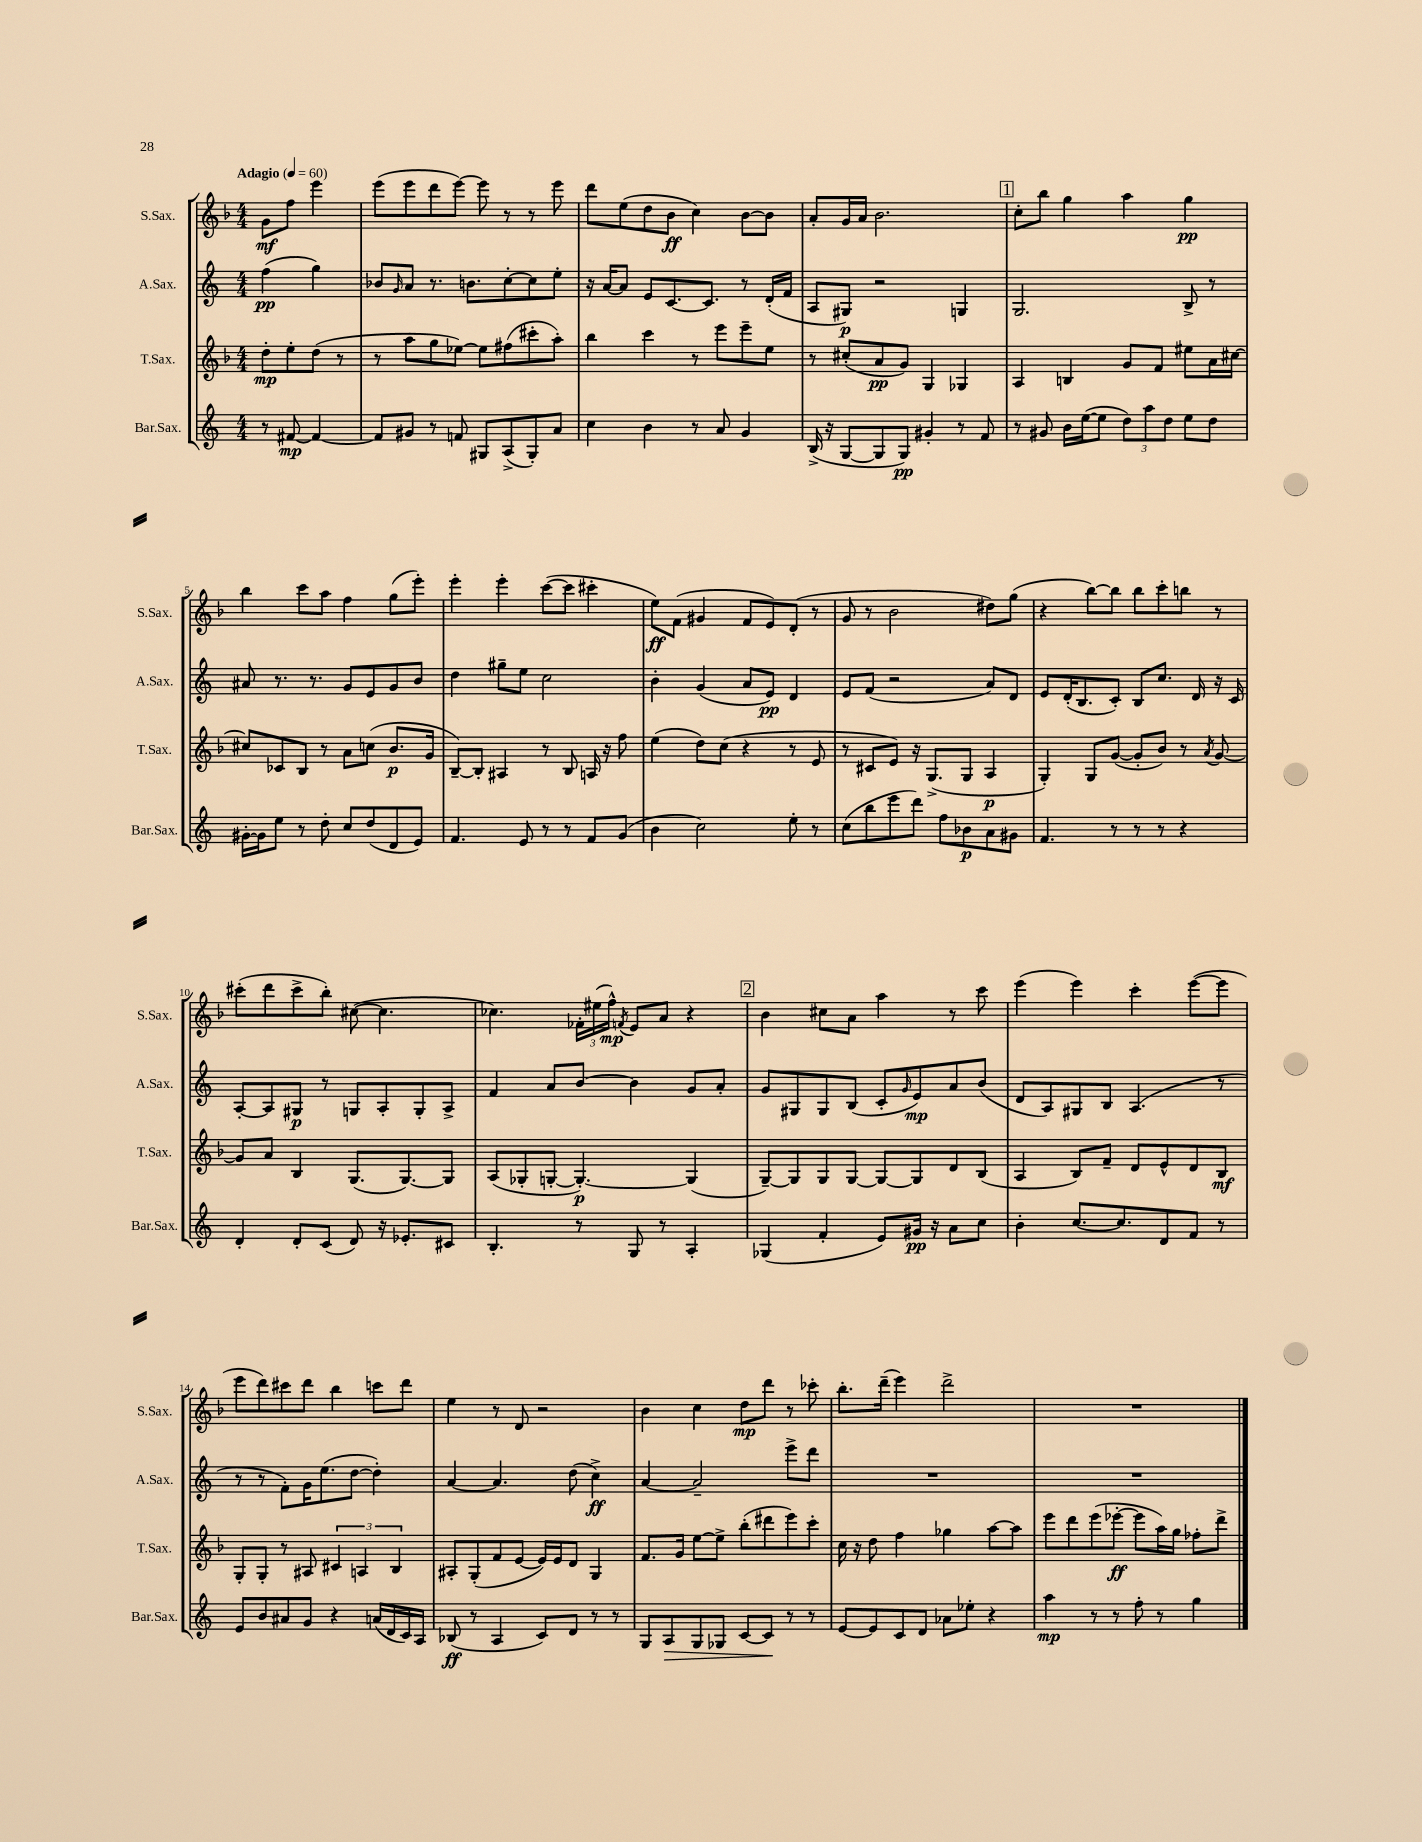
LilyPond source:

<<
\new StaffGroup <<
\new Staff = "s0" \with { instrumentName = "S.Sax." shortInstrumentName = "S.Sax." } {
    \clef treble \key f \major \numericTimeSignature \time 4/4 \partial 2 \tempo "Adagio" 4 = 60
    g'8\mf f''8 e'''4 |
    e'''8( e'''8 d'''8 e'''8~) e'''8 r8 r8 e'''8 |
    d'''8 e''8( d''8 bes'8\ff c''4) bes'8~ bes'8 |
    a'8-. g'16 a'16 bes'2. |
    \mark \markup { \box "1" } c''8-. bes''8 g''4 a''4 g''4\pp |
    bes''4 c'''8 a''8 f''4 g''8( e'''8-.) |
    e'''4-. e'''4-. c'''8~( c'''8 cis'''4-. |
    e''8\ff) f'8( gis'4 f'8 e'8) d'8-.( r8 |
    g'8 r8 bes'2 dis''8) g''8( |
    r4 bes''8~) bes''8 bes''8 c'''8-. b''8 r8 |
    cis'''8-.( d'''8 cis'''8-> bes''8-.) cis''8~( cis''4. |
    ces''4.) \tuplet 3/2 { fes'16-. eis''16( f''16-^\mp) } \acciaccatura { f'8 } e'8 a'8 r4 |
    \mark \markup { \box "2" } bes'4 cis''8 a'8 a''4 r8 c'''8 |
    e'''4( e'''4) c'''4-. e'''8~( e'''8 |
    e'''8 d'''8) cis'''8 d'''8 bes''4 c'''8 d'''8 |
    e''4 r8 d'8 r2 |
    bes'4 c''4 d''8\mp d'''8 r8 ces'''8-. |
    bes''8.-. d'''16--( e'''4) d'''2-> |
    R1 \bar "|." |
}
\new Staff = "s1" \with { instrumentName = "A.Sax." shortInstrumentName = "A.Sax." } {
    \clef treble \key c \major \numericTimeSignature \time 4/4 \partial 2
    f''4\pp( g''4) |
    bes'8 \grace { g'16 } a'8 r8. b'8. c''8~-. c''8 e''8-. |
    r16 a'16~ a'8 e'8 c'8.~ c'8. r8 d'16-.( f'16 |
    a8 gis8\p) r2 g4 |
    \mark \markup { \box "1" } g2. b8-> r8 |
    ais'8 r8. r8. g'8 e'8 g'8 b'8 |
    d''4 gis''8-- e''8 c''2 |
    b'4-. g'4( a'8 e'8\pp) d'4 |
    e'8 f'8( r2 a'8) d'8 |
    e'8 d'16-.( b8. c'8-.) b8 c''8. d'16 r16 c'16 |
    a8~-. a8 gis8\p r8 g8 a8-. g8-. a8-> |
    f'4 a'8 b'8~ b'4 g'8 a'8-. |
    \mark \markup { \box "2" } g'8 gis8 gis8 b8( c'8-. \grace { g'16 } e'8\mp) a'8 b'8( |
    d'8 a8) gis8 b8 a4.( r8 |
    r8 r8 f'8-.) g'16 e''8.( d''8~ d''4-.) |
    a'4~ a'4. d''8( c''4->\ff) |
    a'4~ a'2-- e'''8-> d'''8 |
    R1 |
    R1 \bar "|." |
}
\new Staff = "s2" \with { instrumentName = "T.Sax." shortInstrumentName = "T.Sax." } {
    \clef treble \key f \major \numericTimeSignature \time 4/4 \partial 2
    d''8-.\mp e''8-. d''8( r8 |
    r8 a''8 g''8 ees''8~) ees''8 fis''8( cis'''8-. a''8-.) |
    bes''4 c'''4 r8 e'''8 e'''8-- e''8 |
    r8 cis''8-.( a'8\pp g'8) g4 ges4 |
    \mark \markup { \box "1" } a4 b4 g'8 f'8 eis''8 a'16 cis''16~ |
    cis''8 ces'8 bes8 r8 a'8 c''8( bes'8.\p g'16 |
    bes8~--) bes8-. ais4 r8 bes8 a16 r16 f''8 |
    e''4( d''8) c''8( r4 r8 e'8 |
    r8 cis'8 e'8) r16 g8.->( g8 a4\p |
    g4-.) g8 g'8~( g'8-. bes'8) r8 \acciaccatura { a'8 } g'8~ |
    g'8 a'8 bes4 g8.( g8.~) g8 |
    a8( ges8-. g8~-. g4.~-.\p) g4( |
    \mark \markup { \box "2" } g8~--) g8 g8 g8~ g8~ g8 d'8 bes8( |
    a4 bes8) f'8-- d'8 e'8-^ d'8 bes8\mf |
    g8-. g8-. r8 ais8 \tuplet 3/2 { cis'4 a4 bes4 } |
    ais8-. g8-.( f'8 e'8~ e'16) e'16 d'8 g4 |
    f'8. g'16 e''8~ e''8-> bes''8-.( dis'''8 e'''8) c'''8-. |
    c''16 r16 d''8 f''4 ges''4 a''8~ a''8 |
    e'''8 d'''8 e'''8( ees'''8~-.\ff ees'''8 a''16) g''16 fes''8-. d'''8-> \bar "|." |
}
\new Staff = "s3" \with { instrumentName = "Bar.Sax." shortInstrumentName = "Bar.Sax." } {
    \clef treble \key c \major \numericTimeSignature \time 4/4 \partial 2
    r8 fis'8~\mp fis'4~ |
    fis'8 gis'8 r8 f'8 gis8 a8->( gis8-.) a'8 |
    c''4 b'4 r8 a'8 g'4 |
    b16->( r16 g8~ g8 g8\pp) gis'4-. r8 f'8 |
    \mark \markup { \box "1" } r8 gis'8 b'16 e''16~( e''8 \tuplet 3/2 { d''8) a''8 d''8 } e''8 d''8 |
    gis'16~-. gis'16 e''8 r8 d''8-. c''8 d''8( d'8 e'8) |
    f'4. e'8 r8 r8 f'8 g'8( |
    b'4 c''2) e''8-. r8 |
    c''8( b''8 e'''8 d'''8) f''8 bes'8\p a'8 gis'8 |
    f'4. r8 r8 r8 r4 |
    d'4-. d'8-. c'8( d'8) r16 ees'8.-. cis'8 |
    b4.-. r8 g8 r8 a4-. |
    \mark \markup { \box "2" } ges4( f'4-. e'8) gis'16\pp r16 a'8 c''8 |
    b'4-. c''8.~ c''8. d'8 f'8 r8 |
    e'8 b'8 ais'8 g'8 r4 a'16( d'16 c'16) a16 |
    bes8\ff( r8 a4 c'8) d'8 r8 r8 |
    g8 a8\> g8 ges8 c'8~ c'8\! r8 r8 |
    e'8~ e'8 c'8 d'8 aes'8 ees''8-. r4 |
    a''4\mp r8 r8 f''8-. r8 g''4 \bar "|." |
}
>>
>>
